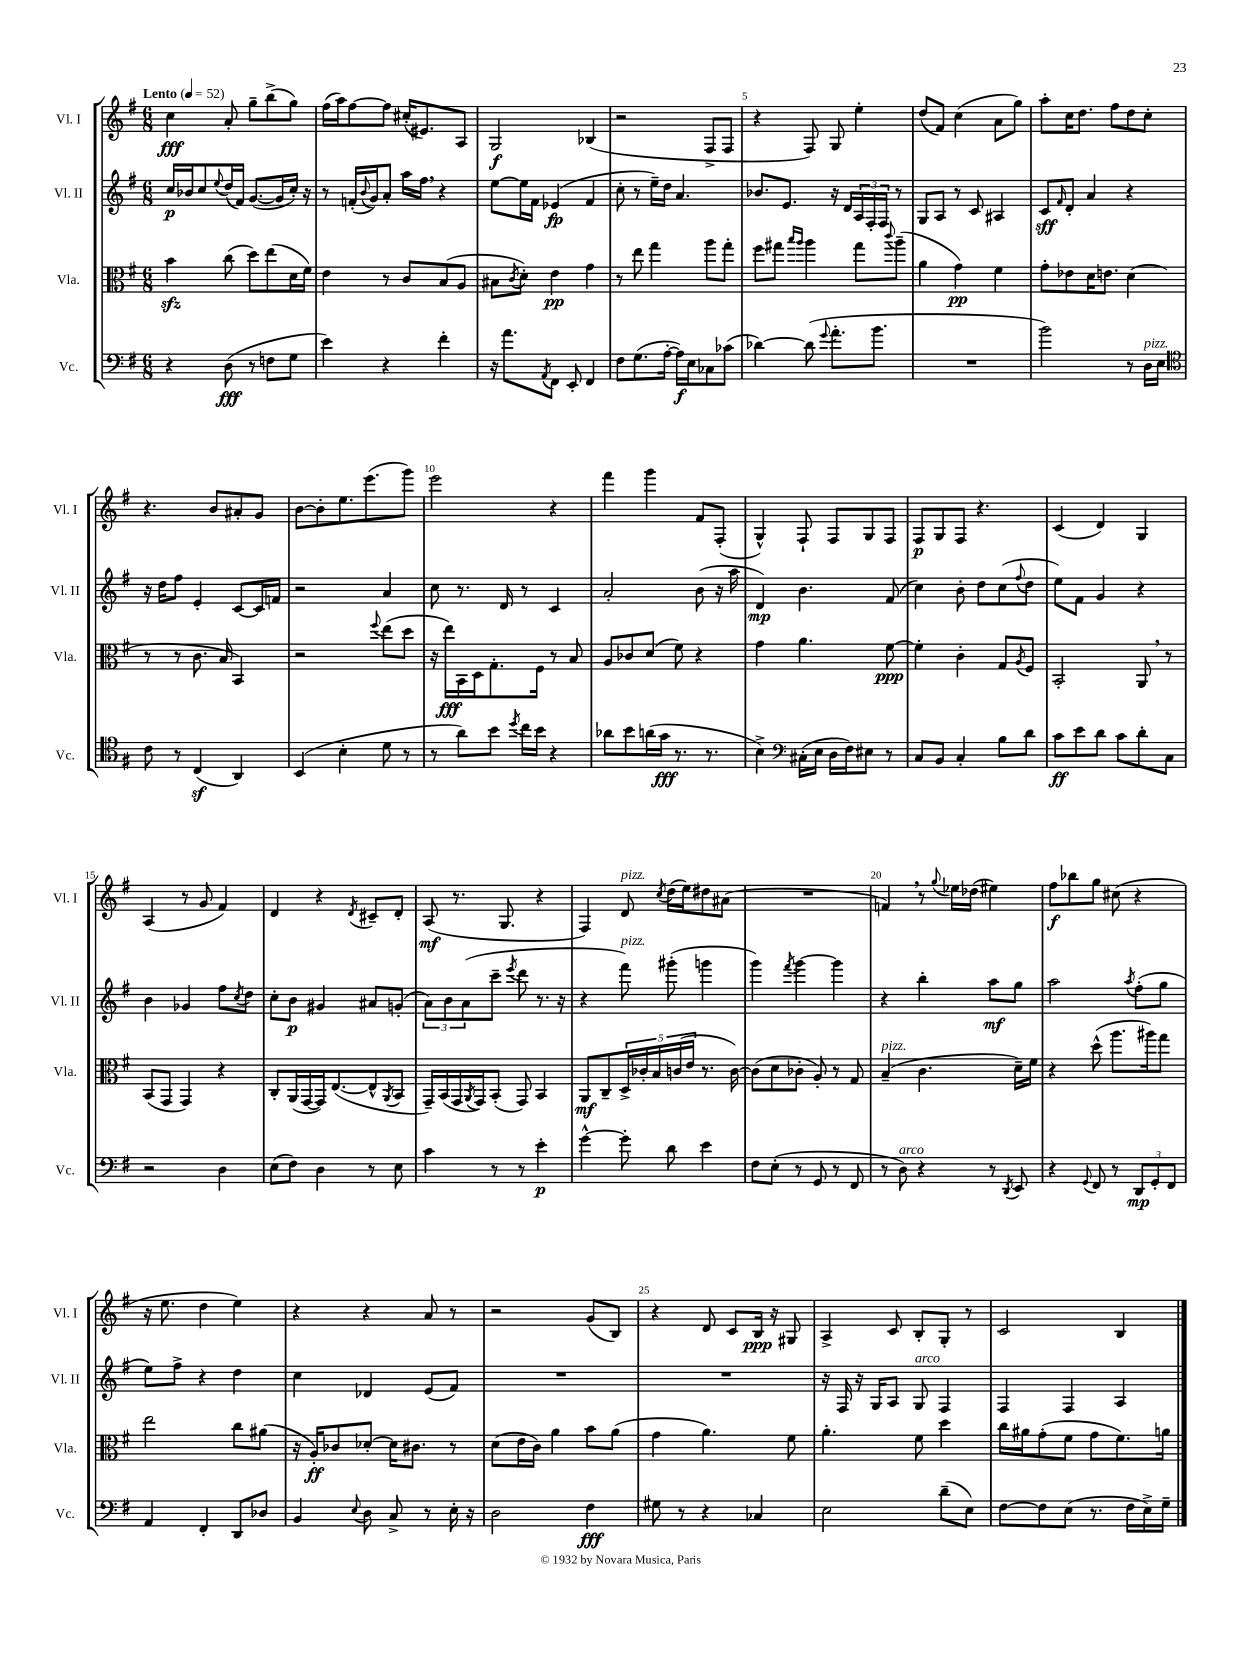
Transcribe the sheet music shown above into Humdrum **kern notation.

**kern	**kern	**kern	**kern
*staff4	*staff3	*staff2	*staff1
*clefF4	*clefC3	*clefG2	*clefG2
*k[f#]	*k[f#]	*k[f#]	*k[f#]
*M6/8	*M6/8	*M6/8	*M6/8
*MM52	*MM52	*MM52	*MM52
4r	4b	16cc	4cc
.	.	16b-	.
.	.	8cc	.
.	.	8qqee	.
(8D	(8cc	(16dd	8a'
.	.	16f#)	.
8r	8dd)	([8.g	8gg~
8F	(8ee	.	(8bb^
.	.	16g]	.
8G	16d	16cc')	8gg)
.	16f#)	16r	.
=	=	=	=
4e)	4e	8r	(16ff#
.	.	.	16aa)
.	.	(16f'	[8ff#
.	.	8qqb	.
.	.	16g)	.
4r	8r	8a'	8ff#]
.	8c	16aa	(16cc#'
.	.	16ff#	8.e#)
4f#'	(8B	4r	.
.	8A	.	8A
=	=	=	=
16r	8B#	[8ee	2G
8.a	.	.	.
.	8qc	.	.
.	8d')	16ee]	.
.	.	16f#	.
8qAA	.	.	.
8FF#	4e	(4e-	.
8EE'	.	.	.
4FF#	4g	4f#	(4B-
=	=	=	=
8F#	8r	8cc'	2r
(8.G	8ee	8r	.
.	4gg	16ee~)	.
[16A'	.	16dd	.
16A])	.	4.a	.
16E	.	.	.
8C-	8aa	.	8F#^
(8c-	8gg'	.	8F#
=	=	=	=
[4d-)	8ff#	8.b-	4r
.	8gg#	.	.
.	.	8.e	.
.	16qqbb	.	.
.	16qqaa	.	.
(8d-]	4aa	.	8F#)
8qqg	.	.	.
8.a'	.	16r	8G
.	.	16d	.
.	8gg#	24A	4ee'
.	.	24F#'	.
8.b	.	.	.
.	.	24F#	.
.	8qqccc	.	.
.	(8aa~	8r	.
=	=	=	=
2.r	4a	8G	(8dd
.	.	8A	8f#)
.	4g)	8r	(4cc
.	.	8c	.
.	4f#	4A#	8a
.	.	.	8gg)
=	=	=	=
2b)	8g'	8c	8aa'
.	.	16qqf#	.
.	8e-	8d'	16cc
.	.	.	8.dd
.	16d	4a	.
.	8.e	.	.
.	.	.	8ff#
8r	(4d	4r	8dd
16D	.	.	8cc'
16E	.	.	.
=	=	=	=
*clefC4	*	*	*
8c	8r	16r	4.r
.	.	16dd	.
8r	8r	8ff#	.
(4C	8.c	4e'	.
.	.	.	8b
.	16B	.	.
4AA)	4BB)	[8c	8a#'
.	.	16c]	8g
.	.	16f	.
=	=	=	=
(4BB	2r	2r	[8b
.	.	.	8b']
4B'	.	.	8.ee
.	.	.	(8.eee
.	8qqff#	.	.
8d	(8ee	4a	.
8r	8dd	.	8ggg)
=	=	=	=
8r	16r	8cc	2eee
.	16ee)	.	.
8a)	16BB	8.r	.
.	16D	.	.
8b	8.G'	.	.
.	.	16d	.
8qdd	.	.	.
16cc	.	8r	.
16b	16F#	.	.
4r	8r	4c	4r
.	8B	.	.
=	=	=	=
8a-	8A	2a'	4fff#
8b	8c-	.	.
(16a	(8d	.	4ggg
16g	.	.	.
8.r	8f#)	.	.
.	4r	(8b	8f#
8.r	.	.	.
.	.	16r	(8F#'
.	.	16aa	.
=	=	=	=
4B^)	4g	4d)	4G^^)
*clefF4	*	*	*
(16C#'	4.a	4.b	8F#`
16E	.	.	.
16D	.	.	8F#
16F#)	.	.	.
8E#	.	.	8G
8r	[8f#	(8f#	8F#
=	=	=	=
8C	4f#']	4cc)	8F#
8BB	.	.	8G
4C'	4c'	8b'	8F#
.	.	8dd	4.r
8B	8G	(8cc	.
.	8qA	8qqff#	.
8d	8F#	8dd	.
=	=	=	=
8c	2BB'	8ee)	(4c
8e	.	8f#	.
8d	.	4g	4d)
8c	.	.	.
8d'	8AA	4r	4G
8C	8r	.	.
=	=	=	=
2r	(8BB	4b	(4A
.	8GG	.	.
.	4GG)	4g-	8r
.	.	.	8g
4D	4r	8ff#	4f#)
.	.	8qcc	.
.	.	8dd	.
=	=	=	=
(8E	8C'	8cc'	4d
8F#)	(16AA	8b	.
.	[16GG	.	.
4D	16GG])	4g#	4r
.	([8.E	.	.
.	.	.	8qd
8r	8E^^]	8a#	8c#~
.	8qAA	.	.
8E	8BB	(8g'	8d'
=	=	=	=
4c	16GG~)	12a)	(8A
.	(16BB	.	.
.	.	12b	.
.	16GG	.	8.r
.	.	(12a	.
.	8qAA	.	.
.	16GG)	.	.
8r	(8BB'	8ccc~	.
.	.	.	8.G
.	.	8qeee	.
8r	8GG)	8ddd	.
4e'	4BB	8.r	4r
.	.	16r	.
=	=	=	=
[4g^^	8AA	4r	4F#)
.	8C~	.	.
8g']	20D^	8fff#)	8d
.	20c-'	.	.
.	20B	.	.
.	.	.	8qcc
8d	.	(8ggg#'	(16dd
.	(20c	.	.
.	.	.	16ee)
.	20e	.	.
4e	8.r	4ggg	8dd#
.	.	.	(8a#
.	[16c)	.	.
=	=	=	=
8F#	(8c]	4ggg)	2.r
(8E'	8d	.	.
.	.	8qfff#	.
8r	8c-'	[4ggg	.
8GG	8A')	.	.
8r	8r	4ggg]	.
8FF#	8G	.	.
=	=	=	=
8r	(4B~	4r	4f)
8D)	.	.	.
4r	4.c	4bb'	8r
.	.	.	8qqgg
.	.	.	16ee-
.	.	.	(16dd-
8r	.	8aa	4ee#)
8qDD	.	.	.
8EE	16d~)	8gg	.
.	16f#	.	.
=	=	=	=
4r	4r	2aa	8ff#
.	.	.	8bb-
8qqGG	.	.	.
8FF#	(8dd^^	.	8gg
8r	8.aa	.	(8cc#
.	.	8qaa	.
12DD	.	(8ff#'	4r
.	16aa#)	.	.
12GG'	.	.	.
.	8gg	8gg	.
12FF#	.	.	.
=	=	=	=
4AA	2ee	8ee)	16r
.	.	.	8.ee
.	.	8ff#^	.
4FF#'	.	4r	4dd
8DD	8cc	4dd	4ee)
8D-	(8a#	.	.
=	=	=	=
4BB	16r	4cc	4r
.	16A')	.	.
.	8c-	.	.
8qqE	.	.	.
8D	[8d-'	4d-	4r
8C^	16d-]	.	.
.	8.c#	.	.
8r	.	(8e	8a
16E'	8r	8f#)	8r
16r	.	.	.
=	=	=	=
2D	(8d	2.r	2r
.	16e	.	.
.	16c)	.	.
.	4a	.	.
4F#	8b	.	(8g
.	(8a	.	8B)
=	=	=	=
8G#	4g	2.r	4r
8r	.	.	.
4r	4.a)	.	8d
.	.	.	8c
4C-	.	.	16B
.	.	.	16r
.	8f#	.	8G#
=	=	=	=
2E	4.a'	16r	4A^
.	.	16F#	.
.	.	16r	.
.	.	16G	.
.	.	8A	8c
.	8f#	8G	8B'
(8d~	4dd	4F#	8G'
8E)	.	.	8r
=	=	=	=
[8F#	16cc	4F#	2c
.	16a#	.	.
8F#]	(8g'	.	.
(8E	8f#	4F#	.
8.r	8g	.	.
.	8.f#)	4A	4B
16F#	.	.	.
16E^)	.	.	.
16G~	16a	.	.
==	==	==	==
*-	*-	*-	*-
